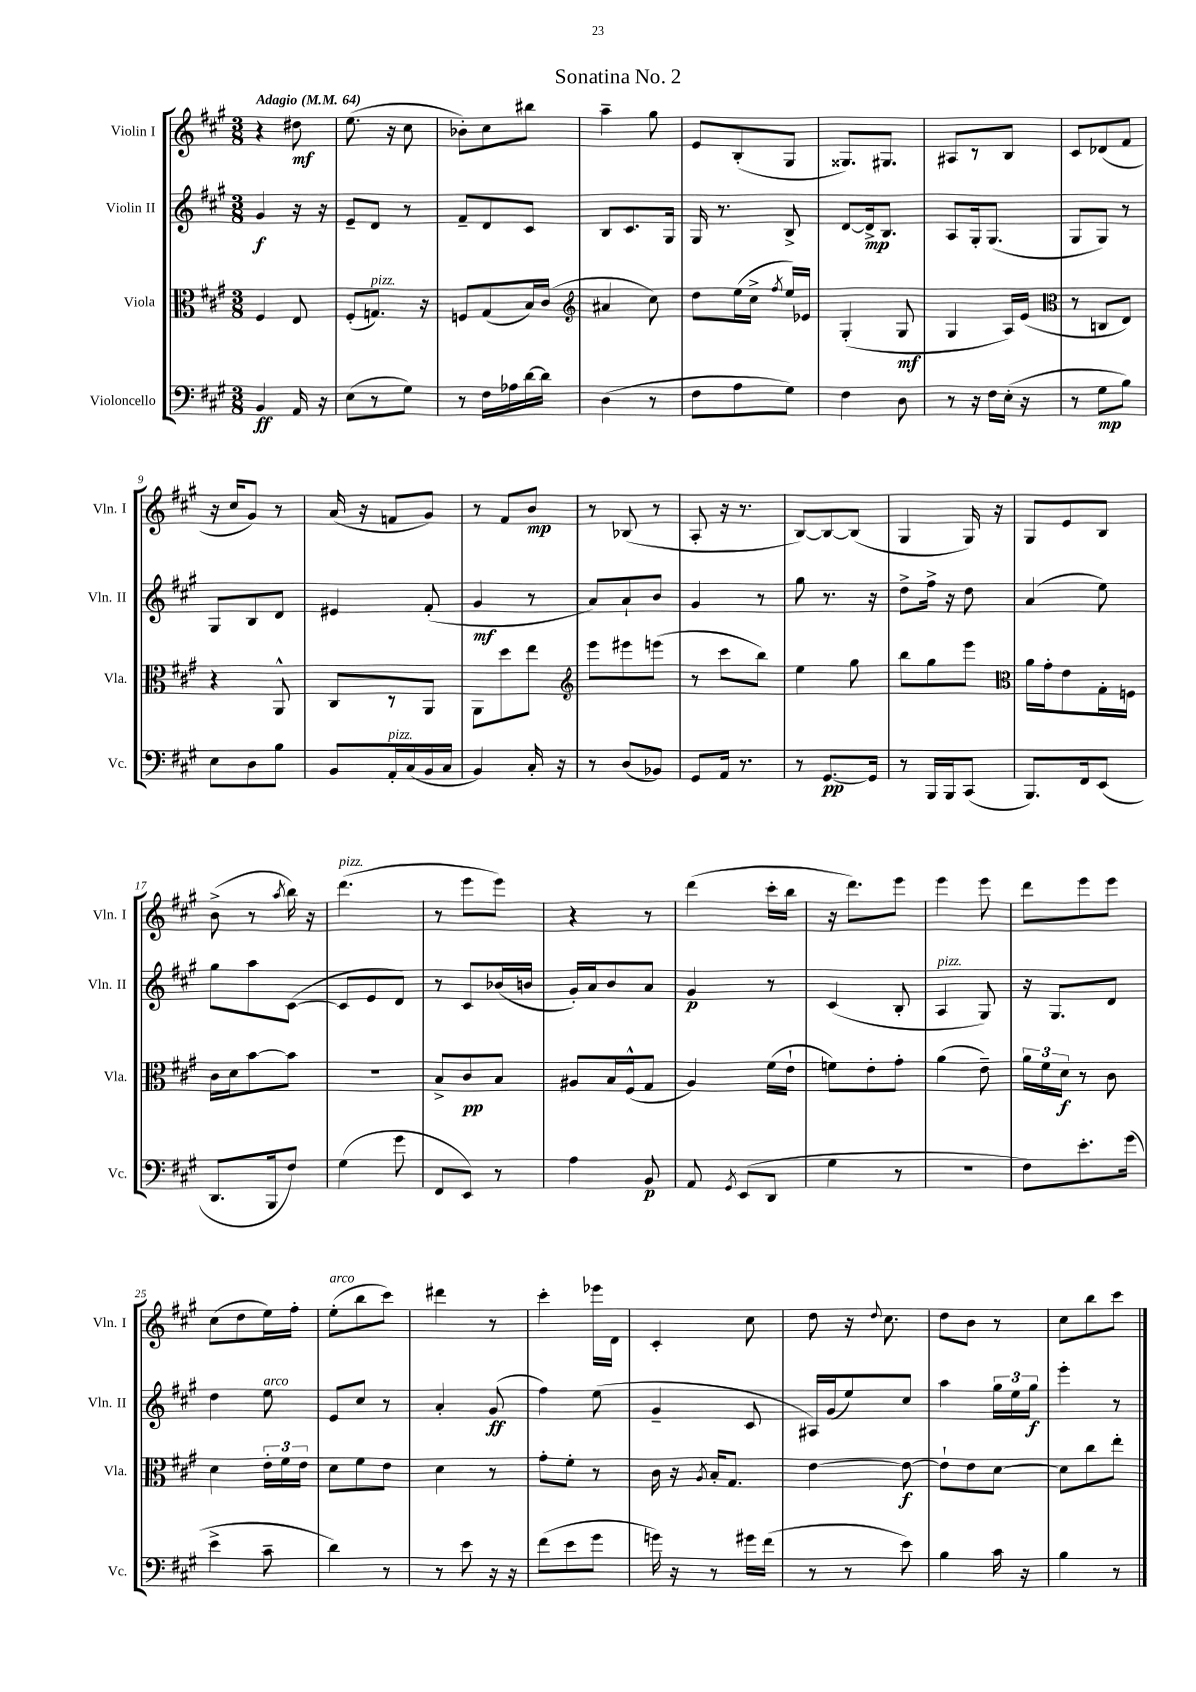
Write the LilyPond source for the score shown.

\header { title = "Sonatina No. 2" }
<<
\new StaffGroup <<
\new Staff = "s0" \with { instrumentName = "Violin I" shortInstrumentName = "Vln. I" } {
    \clef treble \key a \major \numericTimeSignature \time 3/8 \tempo "Adagio" 4 = 64
    \autoBeamOff r4 dis''8\mf |
    e''8.( r16 cis''8 |
    bes'8[-.) cis''8 bis''8] |
    a''4-- gis''8 |
    e'8[ b8-.( gis8] |
    gisis8.[) gis8.] |
    ais8[ r8 b8] |
    cis'8[ des'8( fis'8] |
    r16 cis''16[ gis'8]) r8 |
    a'16( r16 f'8[ gis'8]) |
    r8 fis'8[ b'8]\mp |
    r8 bes8( r8 |
    a8-. r16 r8. |
    b8[~) b8~ b8]( |
    gis4 gis16) r16 |
    gis8[ e'8 b8] |
    b'8->( r8 \acciaccatura { a''8 } b''16) r16 |
    d'''4.^\markup { \italic "pizz." }( |
    r8 e'''8[ e'''8]) |
    r4 r8 |
    d'''4( cis'''16[-. b''16] |
    r16 d'''8.[) e'''8] |
    e'''4 e'''8 |
    d'''8[ e'''8 e'''8] |
    cis''8[( d''8 e''16) fis''16]-. |
    e''8[-.^\markup { \italic "arco" }( b''8 cis'''8]) |
    dis'''4 r8 |
    cis'''4-. ees'''16[ d'16] |
    cis'4-. cis''8 |
    d''8 r16 \appoggiatura { d''8 } cis''8. |
    d''8[ b'8] r8 |
    cis''8[ b''8 cis'''8] \bar "|." |
}
\new Staff = "s1" \with { instrumentName = "Violin II" shortInstrumentName = "Vln. II" } {
    \clef treble \key a \major \numericTimeSignature \time 3/8
    \autoBeamOff gis'4\f r16 r16 |
    e'8[-- d'8] r8 |
    fis'8[-- d'8 cis'8] |
    b8[ cis'8. gis16] |
    gis16 r8. b8-> |
    d'8[~ d'16->\mp b8.] |
    a8[ gis16-. gis8.]( |
    gis8[ gis8]) r8 |
    gis8[ b8 d'8] |
    eis'4 fis'8-.( |
    gis'4\mf r8 |
    a'8[) a'8-! b'8] |
    gis'4 r8 |
    gis''8 r8. r16 |
    d''8[-> fis''16]-> r16 d''8 |
    a'4( e''8) |
    gis''8[ a''8 cis'8]~( |
    cis'8[ e'8 d'8]) |
    r8 cis'8[ bes'16( b'16] |
    gis'16[-.) a'16 b'8 a'8] |
    gis'4\p r8 |
    cis'4( b8-. |
    a4^\markup { \italic "pizz." } gis8) |
    r16 gis8.[ d'8] |
    d''4 e''8^\markup { \italic "arco" } |
    e'8[ cis''8] r8 |
    a'4-. gis'8\ff( |
    fis''4) e''8( |
    gis'4-- cis'8 |
    ais16[) gis'16( e''8) cis''8] |
    a''4 \tuplet 3/2 { gis''16[ e''16 gis''16]\f } |
    e'''4-. r8 \bar "|." |
}
\new Staff = "s2" \with { instrumentName = "Viola" shortInstrumentName = "Vla." } {
    \clef alto \key a \major \numericTimeSignature \time 3/8
    \autoBeamOff fis4 e8 |
    fis8[-.( g8.]^\markup { \italic "pizz." }) r16 |
    f8[ gis8( b16) cis'16]( |
    \clef treble ais'4 cis''8) |
    d''8[ e''16( cis''16]-> \acciaccatura { fis''8 } e''16[) ees'16] |
    gis4-.( gis8\mf |
    gis4 a16[) e'16]( |
    \clef alto r8 c8[ e8]) |
    r4 a,8-^ |
    cis8[ r8 a,8] |
    a,8[ d''8 e''8] |
    \clef treble e'''8[ eis'''8 e'''8]( |
    r8 cis'''8[ b''8]) |
    e''4 gis''8 |
    b''8[ gis''8 e'''8] |
    \clef alto a'16[ gis'16-. e'8 gis16-. f16] |
    cis'16[ d'16 b'8~ b'8] |
    R4. |
    b8[-> cis'8\pp b8] |
    ais8[ b16 fis16-^( gis8] |
    a4) fis'16[( e'16]-! |
    f'8[) e'8-. gis'8]-. |
    a'4( e'8--) |
    \tuplet 3/2 { a'16[ fis'16 d'16]\f } r8 cis'8 |
    d'4 \tuplet 3/2 { e'16[-. fis'16 e'16] } |
    d'8[ fis'8 e'8] |
    d'4 r8 |
    gis'8[-. fis'8]-. r8 |
    cis'16 r16 \acciaccatura { a8 } b16[-. gis8.] |
    e'4~ e'8~\f |
    e'8[-! e'8 d'8]~ |
    d'8[ cis''8 e''8]-. \bar "|." |
}
\new Staff = "s3" \with { instrumentName = "Violoncello" shortInstrumentName = "Vc." } {
    \clef bass \key a \major \numericTimeSignature \time 3/8
    \autoBeamOff b,4\ff a,16 r16 |
    e8[( r8 gis8]) |
    r8 fis16[ aes16 d'16~ d'16] |
    d4( r8 |
    fis8[ a8 gis8]) |
    fis4 d8 |
    r8 r16 fis16[ e16]-.( r16 |
    r8 gis8[\mp b8]) |
    e8[ d8 b8] |
    b,8[ a,16-.^\markup { \italic "pizz." } cis16( b,16 cis16] |
    b,4) cis16-. r16 |
    r8 d8[( bes,8]) |
    gis,8[ a,16] r8. |
    r8 gis,8.[~\pp gis,16] |
    r8 b,,16[ b,,16 cis,8]( |
    b,,8.[) fis,16 e,8]( |
    d,8.[ b,,16 fis8]) |
    gis4( gis'8 |
    fis,8[ e,8]) r8 |
    a4 b,8\p |
    a,8 \acciaccatura { gis,8 } e,8[( d,8] |
    gis4 r8 |
    R4. |
    fis8[) e'8.-. gis'16]( |
    e'4-> cis'8-- |
    d'4) r8 |
    r8 e'8 r16 r16 |
    fis'8[( e'8 gis'8] |
    g'16) r16 r8 gis'16[ fis'16]( |
    r8 r8 e'8) |
    b4 cis'16 r16 |
    b4 r8 \bar "|." |
}
>>
>>
